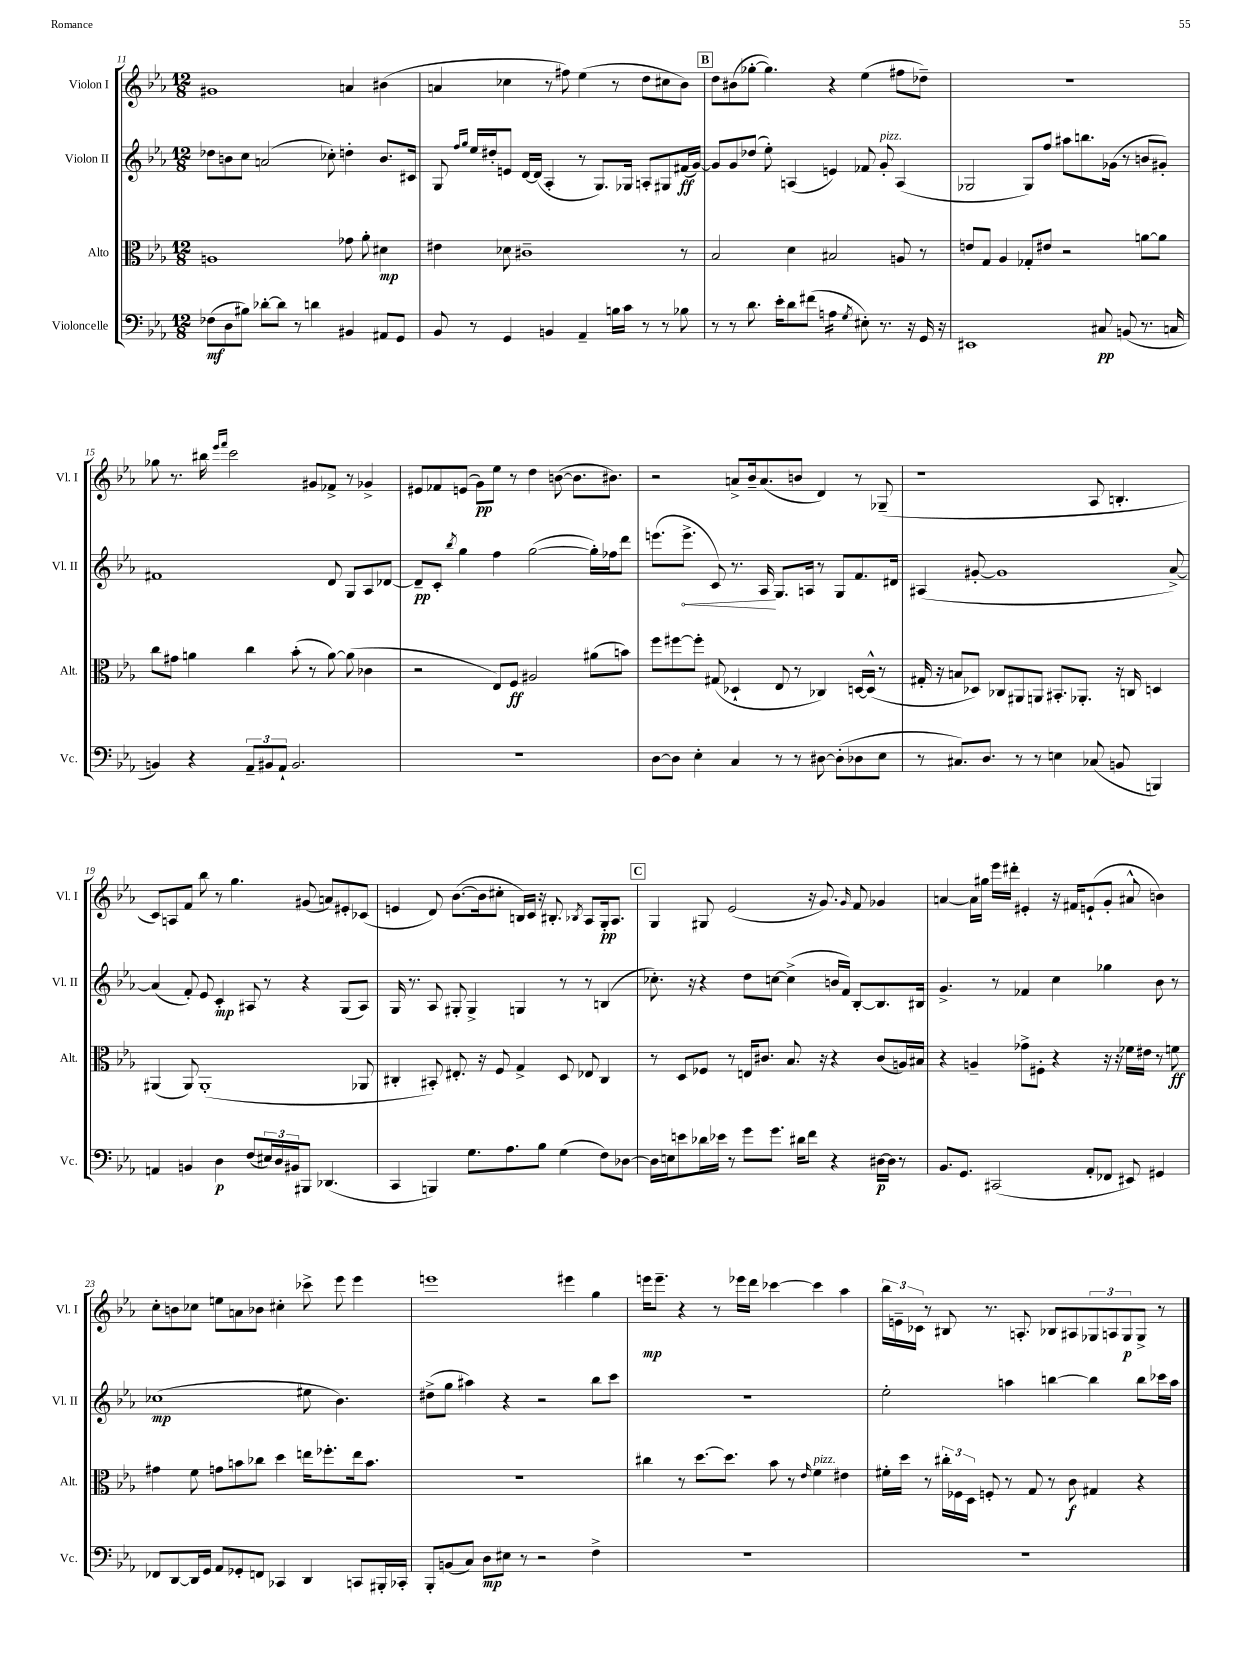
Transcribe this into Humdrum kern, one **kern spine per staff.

**kern	**dynam	**kern	**dynam	**kern	**dynam	**kern	**dynam
*part4	*part4	*part3	*part3	*part2	*part2	*part1	*part1
*staff4	*staff4	*staff3	*staff3	*staff2	*staff2	*staff1	*staff1
*I"Violoncelle	*	*I"Alto	*	*I"Violon II	*	*I"Violon I	*
*I'Vc.	*	*I'Alt.	*	*I'Vl. II	*	*I'Vl. I	*
*clefF4	*	*clefC3	*	*clefG2	*	*clefG2	*
*k[b-e-a-]	*	*k[b-e-a-]	*	*k[b-e-a-]	*	*k[b-e-a-]	*
*M12/8	*	*M12/8	*	*M12/8	*	*M12/8	*
=11	=11	=11	=11	=11	=11	=11	=11
(8F-X\L	mf	1An	.	8dd-X\L	.	1g#X	.
8D\	.	.	.	8bn\	.	.	.
8B#X\J)	.	.	.	8cc\J	.	.	.
[8d-X'\L	.	.	.	(2an/	.	.	.
8d-\J]	.	.	.	.	.	.	.
8r	.	.	.	.	.	.	.
4dn\	.	.	.	.	.	.	.
.	.	.	.	8cc-X'\)	.	.	.
4BB#X/	.	8g-X\	.	4ddn'\	.	4an/	.
.	.	8a-'\	.	.	.	.	.
8AA#X/L	.	4d#X\	mp	8.b/L	.	(4b#X\	.
8GG/J	.	.	.	.	.	.	.
.	.	.	.	16c#X/Jk	.	.	.
=12	=12	=12	=12	=12	=12	=12	=12
8BB-/	.	4e#X\	.	8G/	.	4an/	.
.	.	.	.	16qqff/LL	.	.	.
.	.	.	.	16qqgg/JJ	.	.	.
8r	.	.	.	16ee-/LL	.	.	.
.	.	.	.	16dd#X'/J	.	.	.
4GG/	.	8d-X\	.	8en/J	.	4cc-X\	.
.	.	1c#X~	.	[16d/LL	.	.	.
.	.	.	.	(16d/JJ]	.	.	.
4BBn/	.	.	.	4A-'/	.	8r	.
.	.	.	.	.	.	8ff#X\)	.
4AA-~/	.	.	.	8r	.	(4ee-\	.
.	.	.	.	8.G/L)	.	.	.
16Bn\LL	.	.	.	.	.	8r	.
16c\JJ	.	.	.	16G-X/Jk	.	.	.
8r	.	.	.	8An'/L	.	8dd\L	.
8r	.	.	.	8G#X/	.	8cc#X\	.
8B-X\	.	8r	.	(16f#X/L	ff	8b-\J)	.
.	.	.	.	[16g/JJ)	.	.	.
!!LO:REH:place=s1:t=B
=13	=13	=13	=13	=13	=13	=13	=13
8r	.	2B-/	.	8g/L]	.	8dd\L	.
8r	.	.	.	8g/	.	(8b#X\	.
8.d\	.	.	.	(8dd-X/J	.	[8gg-X'\J	.
.	.	.	.	8ee-'\)	.	4.gg-\])	.
16e-'\KL	.	.	.	.	.	.	.
8d\	.	4d\	.	(4An/	.	.	.
(8f#X\J	.	.	.	.	.	.	.
*tremolo	*	*	*	*	*	*	*
16An\LL	.	2B#X/	.	4en/)	.	4r	.
16An\	.	.	.	.	.	.	.
16An\	.	.	.	.	.	.	.
16An\JJ	.	.	.	.	.	.	.
*Xtremolo	*	*	*	*	*	*	*
8qG/	.	.	.	.	.	.	.
8E#X'\)	.	.	.	8f-X/	.	(4ee-\	.
!	!	!	!	!LO:TX:a:i:t=pizz.	!	!	!
8.r	.	.	.	8g'/	.	.	.
.	.	8An/	.	(4A/	.	8ff#X\L	.
16r	.	.	.	.	.	.	.
16GG/	.	8r	.	.	.	8dd-X~\J)	.
16r	.	.	.	.	.	.	.
=14	=14	=14	=14	=14	=14	=14	=14
1EE#X	.	8en/L	.	2G-X/	.	1.r	.
.	.	8G/J	.	.	.	.	.
.	.	4A-/	.	.	.	.	.
.	.	8G-X'/L	.	8G-/L)	.	.	.
.	.	8e#X/J	.	8ff/J	.	.	.
.	.	2r	.	8aa#X\L	.	.	.
.	.	.	.	8.bbn\	.	.	.
8C#X/	pp	.	.	.	.	.	.
.	.	.	.	(16g-X\Jk	.	.	.
(8BBn/	.	.	.	8r	.	.	.
8.r	.	[8an\L	.	8bn/L	.	.	.
.	.	8a\J]	.	8g#X'/J)	.	.	.
16Cn/	.	.	.	.	.	.	.
!!LO:LB:g=z
=15	=15	=15	=15	=15	=15	=15	=15
4BBn/)	.	8cc\L	.	1f#X	.	8gg-X\	.
.	.	8g#X\J	.	.	.	8.r	.
4r	.	4an\	.	.	.	.	.
.	.	.	.	.	.	16bb#X\	.
.	.	.	.	.	.	16qqeee-/LL	.
.	.	.	.	.	.	16qqfff/JJ	.
.	.	.	.	.	.	2ccc\	.
12AA-~/L	.	4cc\	.	.	.	.	.
12BB#X/	.	.	.	.	.	.	.
12AA-`/J	.	.	.	.	.	.	.
2.BB#/	.	(8b-'\	.	.	.	.	.
.	.	8r	.	.	.	8g#X/L	.
.	.	[8a\)	.	8d/	.	8f-X^/J	.
.	.	(8a\]	.	8G/L	.	8r	.
.	.	4c-X\	.	8A-/	.	4g-X^/	.
.	.	.	.	[8d-X/J	.	.	.
=16	=16	=16	=16	=16	=16	=16	=16
1.r	.	2r	.	8d-~/L]	pp	8e#X/L	.
.	.	.	.	8c'/J	.	8f-X/	.
.	.	.	.	8qbb-/	.	.	.
.	.	.	.	4gg\	.	(8en/J	.
.	.	.	.	.	.	8g\L)	pp
.	.	8E-/L)	.	4ff\	.	8ee-\J	.
.	.	8F/J	ff	.	.	8r	.
.	.	2A#X/	.	([2gg\	.	4dd\	.
.	.	.	.	.	.	([8bn\	.
.	.	.	.	.	.	8.b\L]	.
.	.	(8a#X\L	.	16gg'\LL])	.	.	.
.	.	.	.	16ff-X\J	.	8.b#X\J)	.
.	.	8bn\J)	.	8ddd\J	.	.	.
=17	=17	=17	=17	=17	=17	=17	=17
[8D\L	.	8ff\L	.	(8.eeen\L	.	2r	.
8D\J]	.	[8ff#X\	.	.	.	.	.
!	!	!	!	!	!LO:HP:b	!	!
.	.	.	.	8.eee^\J	<	.	.
4E-'\	.	8ff#'\J]	.	.	.	.	.
.	.	(8G#X/	.	8c/)	.	.	.
4C/	.	4D-X`/	.	8.r	.	8an^/L	.
.	.	.	.	.	.	16b-~/k	.
.	.	.	.	16A-/	.	(8.a/	.
8r	.	8E-/	.	8.G/L	[	.	.
8r	.	8r	.	.	.	8bn/J	.
.	.	.	.	16An/Jk	.	.	.
[8D#X\	.	4C-X/)	.	8r	.	4d/)	.
(8D#'\L]	.	.	.	8G/L	.	.	.
8D-X\	.	[16Dn/LL	.	8.f/	.	8r	.
.	.	(16D^^/JJ]	.	.	.	.	.
8E-\J	.	8r	.	.	.	(8G-X~/	.
.	.	.	.	16d#X/Jk	.	.	.
=18	=18	=18	=18	=18	=18	=18	=18
8r	.	16G#X'/	.	(4A#X/	.	1r	.
.	.	16r	.	.	.	.	.
8.C#X/L)	.	8Bn/L	.	.	.	.	.
.	.	8D-X/J)	.	[8g#X'/	.	.	.
8.D/J	.	.	.	.	.	.	.
.	.	8C-X/L	.	1g#]	.	.	.
8r	.	8AA#X/	.	.	.	.	.
8r	.	8AAn/J	.	.	.	.	.
4En\	.	8.BB#X'/L	.	.	.	.	.
.	.	8.AA-X'/J	.	.	.	.	.
(8C-X/	.	.	.	.	.	8A-/	.
8BBn/	.	16r	.	.	.	4.Bn'/	.
.	.	16Cn/	.	.	.	.	.
4BBBn/)	.	4Dn/	.	.	.	.	.
.	.	.	.	[8a-^/)	.	.	.
!!LO:LB:g=z
=19	=19	=19	=19	=19	=19	=19	=19
4AAn/	.	(4AA#X/	.	(4a-/]	.	8c/L)	.
.	.	.	.	.	.	8An/	.
4BBn/	.	8AA#/)	.	8f'/)	.	8f/J	.
.	.	(1AA#'	.	8e-/	.	8bb-\	.
4D\	p	.	.	4c'/	mp	8r	.
.	.	.	.	.	.	4.gg\	.
(8F/L	.	.	.	8A#X/	.	.	.
24E#X/L)	.	.	.	8r	.	.	.
24D/	.	.	.	.	.	.	.
24BB#X/J	.	.	.	.	.	.	.
8BBB#X/J	.	.	.	4r	.	(8g#X/	.
(4.DD-X/	.	.	.	.	.	8an/L)	.
.	.	.	.	(8G/L	.	8e#X'/	.
.	.	8AA-X/	.	8A#/J)	.	(8c-X/J	.
=20	=20	=20	=20	=20	=20	=20	=20
4CC/	.	4C#X'/	.	16G/	.	4en/	.
.	.	.	.	8.r	.	.	.
4BBBn/)	.	8BB#X'/)	.	8A-/	.	8d/)	.
.	.	8.E#X'/	.	8G#X'/	.	([8.b-\L	.
8.G\L	.	.	.	4G#^/	.	.	.
.	.	16r	.	.	.	16b-\k]	.
.	.	8F/	.	.	.	8cc#X'\J	.
8.A-\	.	.	.	.	.	.	.
.	.	4G^/	.	4Gn/	.	16Bn/LL)	.
.	.	.	.	.	.	16c/JJ	.
8B-\J	.	.	.	.	.	16r	.
.	.	.	.	.	.	8.B#X'/	.
(4G\	.	8D/	.	8r	.	.	.
.	.	.	.	.	.	8qB-X/	.
.	.	8E-X/	.	8r	.	8A-/L	.
8F\L)	.	4C#/	.	(4Bn/	.	16G'/k	pp
.	.	.	.	.	.	8.A-/J	.
[8D-X\J	.	.	.	.	.	.	.
!!LO:REH:place=s1:t=C
=21	=21	=21	=21	=21	=21	=21	=21
16D-\LL]	.	8r	.	8.cc-X'\)	.	4G/	.
16En\J	.	.	.	.	.	.	.
8en\	.	8D/L	.	.	.	.	.
.	.	.	.	16r	.	.	.
16d-X\L	.	8F-X/J	.	4r	.	8G#X/	.
16e-X\JJ	.	.	.	.	.	.	.
8r	.	8r	.	.	.	(2e-/	.
8g\L	.	16En/KL	.	8dd\L	.	.	.
.	.	8.c#X/J	.	.	.	.	.
8.g\J	.	.	.	[8ccn\J	.	.	.
.	.	8.B-/	.	(4cc^\]	.	.	.
16d#X\KL	.	.	.	.	.	.	.
8f\J	.	.	.	.	.	16r	.
.	.	16r	.	.	.	8.g/)	.
4r	.	4r	.	16bn/LL	.	.	.
.	.	.	.	16f/JJ)	.	.	.
.	.	.	.	.	.	16qqg/	.
.	.	.	.	[8B-'/L	.	8f/	.
[16D#X\LL	p	(8c#/L	.	8.B-/]	.	4g-X/	.
16D#\JJ]	.	.	.	.	.	.	.
8r	.	16An/L)	.	.	.	.	.
.	.	16B#X/JJ	.	16B#X/Jk	.	.	.
=22	=22	=22	=22	=22	=22	=22	=22
8.BB-/L	.	4r	.	4.g^/	.	[4an/	.
8.GG/J	.	.	.	.	.	.	.
.	.	4An~/	.	.	.	16a\LL]	.
.	.	.	.	.	.	16gg#X\JJ	.
(2CC#X/	.	.	.	8r	.	16eee-\LL	.
.	.	.	.	.	.	16ddd#X'\JJ	.
.	.	8g-X^\L	.	4f-X/	.	4e#X'/	.
.	.	8F#X'\J	.	.	.	.	.
.	.	4r	.	4cc\	.	16r	.
.	.	.	.	.	.	16f#X/KL	.
8AA-'/L	.	.	.	.	.	(8en`/	.
8FF-X/J	.	16r	.	4gg-X\	.	8g'/J	.
.	.	16r	.	.	.	.	.
8EE#X/)	.	16f-X\LL	.	.	.	8a#X^^/	.
.	.	16e#X\JJ	.	.	.	.	.
4GG#X/	.	8r	.	8b-\	.	4bn\)	.
.	.	8fn\	ff	8r	.	.	.
!!LO:LB:g=z
=23	=23	=23	=23	=23	=23	=23	=23
8FF-X/L	.	4g#X\	.	(1cc-X	mp	8cc'\L	.
[8DD/	.	.	.	.	.	8bn\	.
16DD/L]	.	8f\	.	.	.	8cc-X\J	.
16GG/JJ	.	.	.	.	.	.	.
8AA-/L	.	8gn\L	.	.	.	8een\L	.
8GG-X'/	.	8bn\	.	.	.	8an\	.
8FFn/J	.	8cc-X\J	.	.	.	8b-X\J	.
4CC-X/	.	4dd\	.	.	.	4cc#X'\	.
4DD/	.	16een\KL	.	8ee#X\	.	8ccc-X^\	.
.	.	8.ff-X'\	.	.	.	.	.
.	.	.	.	4.b-\)	.	8eee-\	.
8CCn/L	.	16ee\k	.	.	.	4eee-\	.
.	.	8.b\J	.	.	.	.	.
16BBB#X'/L	.	.	.	.	.	.	.
16CC-X'/JJ	.	.	.	.	.	.	.
=24	=24	=24	=24	=24	=24	=24	=24
8BBB-'/L	.	1.r	.	(8dd#X^\L	.	1eeen	.
(8BBn/	.	.	.	8gg\J	.	.	.
8C/J)	.	.	.	4aa#X\)	.	.	.
8D\L	mp	.	.	.	.	.	.
8E#X\J	.	.	.	4r	.	.	.
8r	.	.	.	.	.	.	.
2r	.	.	.	2r	.	.	.
.	.	.	.	.	.	4eee#X\	.
4F^\	.	.	.	8bb-\L	.	4gg\	.
.	.	.	.	8ccc\J	.	.	.
=25	=25	=25	=25	=25	=25	=25	=25
1.r	.	4cc#X\	.	1.r	.	16eeen\KL	mp
.	.	.	.	.	.	8.eee~\J	.
.	.	8r	.	.	.	4r	.
.	.	[8.dd\L	.	.	.	.	.
.	.	.	.	.	.	8r	.
.	.	8.dd\J]	.	.	.	.	.
.	.	.	.	.	.	16eee-X\LL	.
.	.	.	.	.	.	16ddd\JJ	.
.	.	8b-\	.	.	.	[4ccc-X\	.
.	.	8r	.	.	.	.	.
.	.	16qqe-/	.	.	.	.	.
!	!	!LO:TX:a:i:t=pizz.	!	!	!	!	!
.	.	4f\	.	.	.	4ccc-\]	.
.	.	4e#X\	.	.	.	4aa-\	.
=26	=26	=26	=26	=26	=26	=26	=26
1.r	.	16f#X'\LL	.	2ee-'\	.	24bb-\LL	.
.	.	.	.	.	.	24en~\	.
.	.	16dd\JJ	.	.	.	.	.
.	.	.	.	.	.	24c-X\JJ	.
.	.	8r	.	.	.	8r	.
.	.	24cc#X'\LL	.	.	.	8B#X/	.
.	.	24F-X\	.	.	.	.	.
.	.	24D\JJ	.	.	.	.	.
.	.	8Fn'/	.	.	.	8.r	.
.	.	8r	.	4aan\	.	.	.
.	.	.	.	.	.	8.An'/	.
.	.	8G/	.	.	.	.	.
.	.	8r	.	[4bbn\	.	8B-X/L	.
.	.	8c\	f	.	.	8A#X/	.
.	.	4G#X/	.	4bb\]	.	12G-X/	.
.	.	.	.	.	.	12An/	.
.	.	.	.	.	.	12G-/	p
.	.	4r	.	8bb\L	.	8G-^/J	.
.	.	.	.	16ccc-X\L	.	8r	.
.	.	.	.	16aa\JJ	.	.	.
==	==	==	==	==	==	==	==
*-	*-	*-	*-	*-	*-	*-	*-
